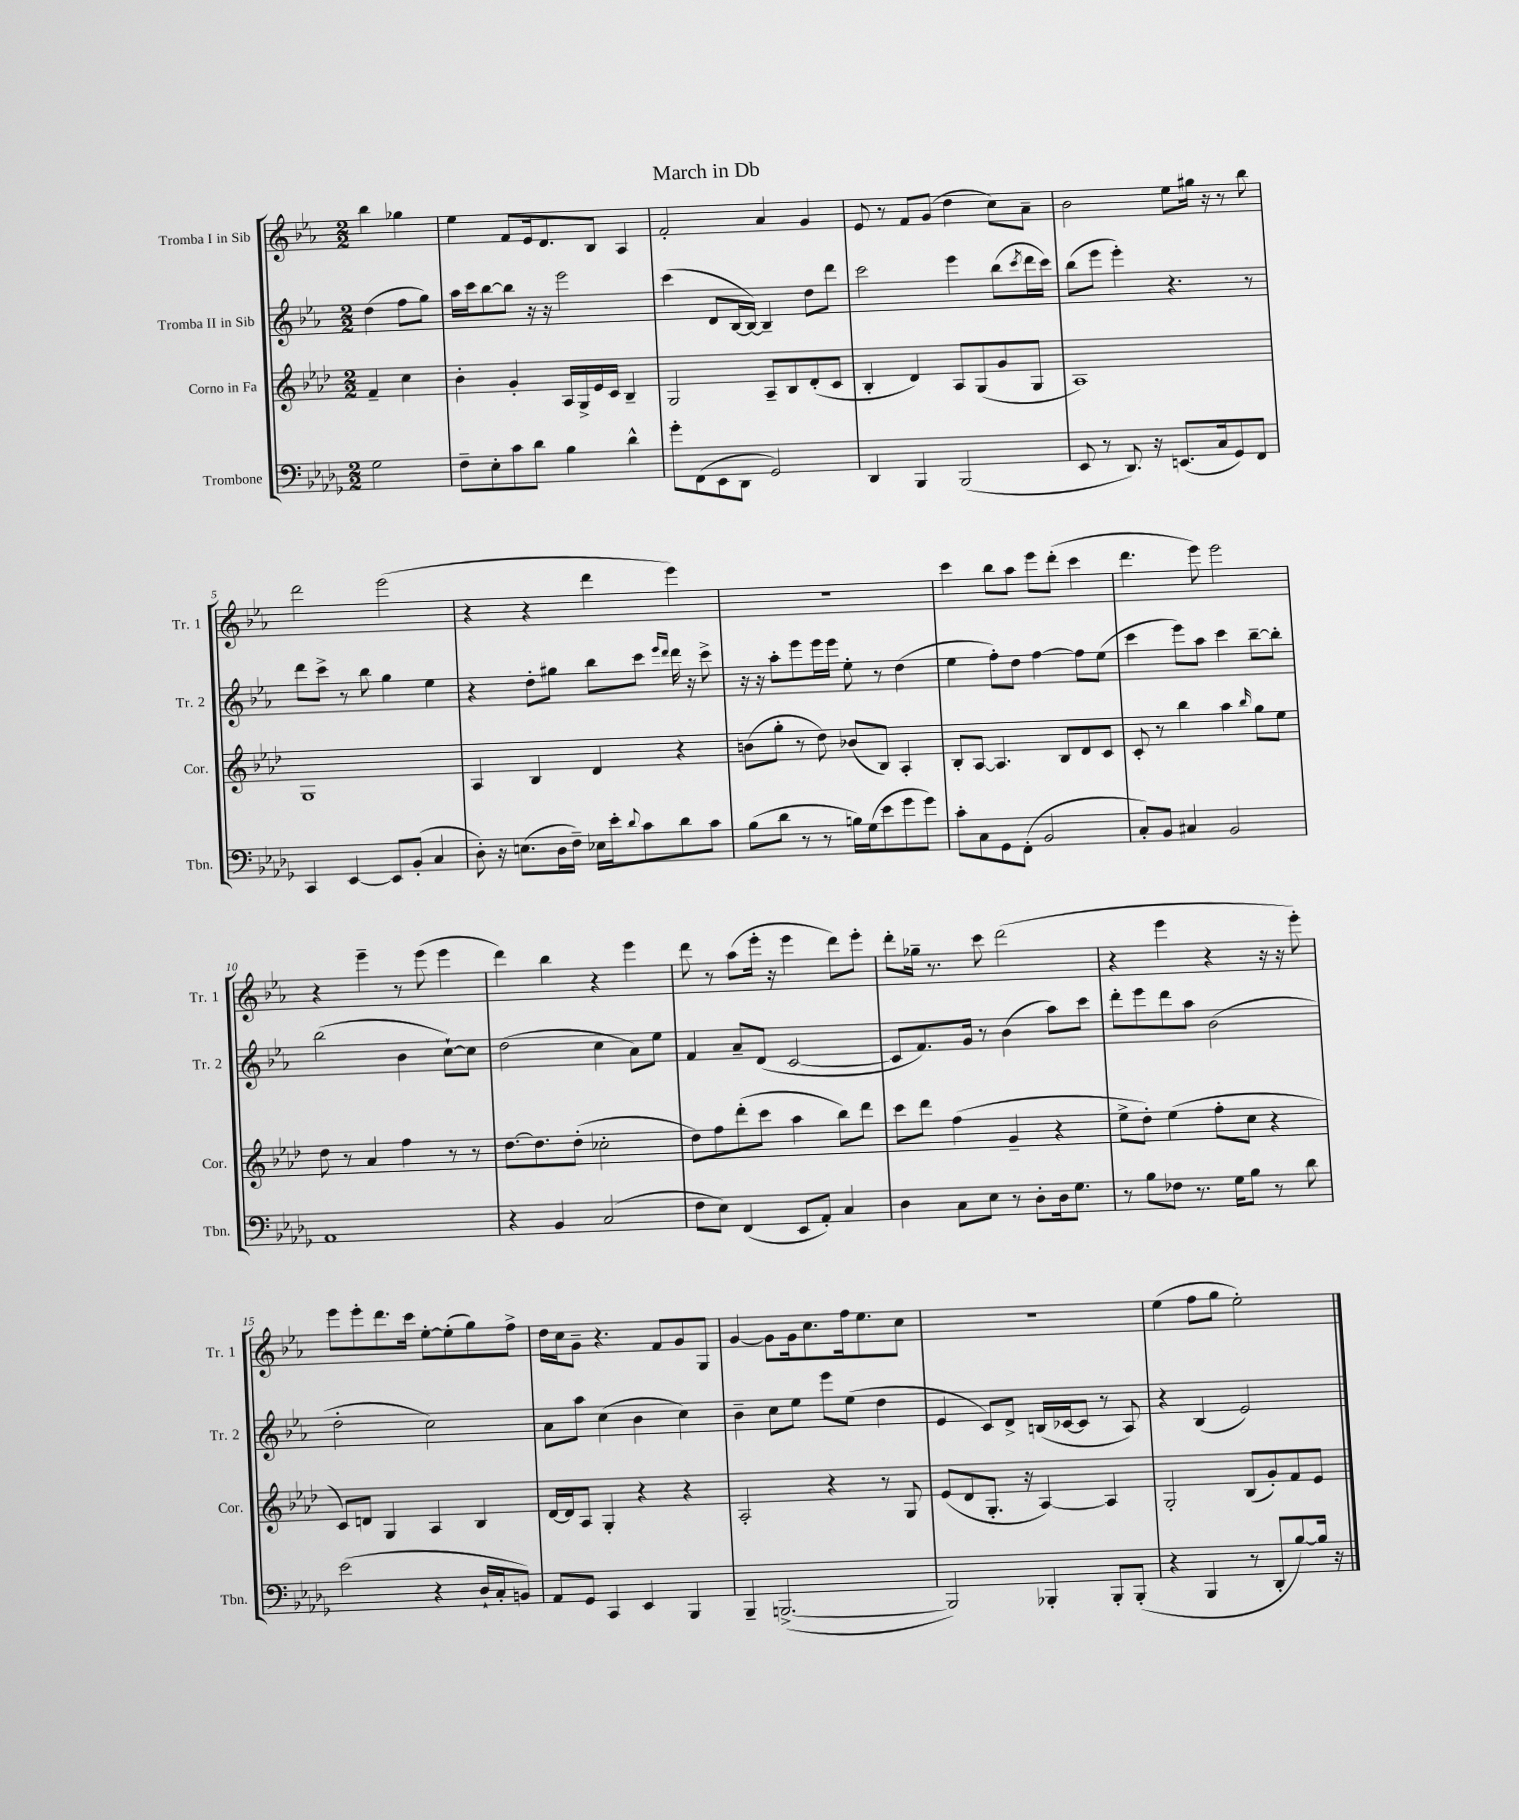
\header { title = "March in Db" }
<<
\new StaffGroup <<
\new Staff = "s0" \with { instrumentName = "Tromba I in Sib" shortInstrumentName = "Tr. 1" } {
    \clef treble \key ees \major \numericTimeSignature \time 2/2 \partial 2
    bes''4 ges''4 |
    ees''4 f'8 ees'16 d'8. bes8 aes4 |
    f'2-. aes'4 g'4 |
    ees'8 r8 f'8 g'8( d''4 c''8) aes'8-- |
    bes'2 ees''8 gis''16 r16 r8 bes''8 |
    d'''2 ees'''2( |
    r4 r4 d'''4 ees'''4) |
    R1 |
    c'''4 bes''8 aes''8 ees'''8 d'''8-.( c'''4 |
    d'''4. ees'''8) ees'''2 |
    r4 ees'''4-- r8 ees'''8( ees'''4 |
    d'''4) bes''4 r4 ees'''4 |
    d'''8 r8 aes''8( ees'''16-. r16 ees'''4 d'''8) ees'''8-. |
    d'''8-. ges''16-- r8. c'''8 d'''2( |
    r4 ees'''4 r4 r16 r16 ees'''8-.) |
    ees'''8 ees'''8-. d'''8. c'''16 ees''8~-. ees''8-.( g''8) f''8-> |
    d''16 c''16 g'8-- r4. f'8 g'8 g8 |
    g'4~ g'8 g'16 c''8. f''16 ees''8. c''8 |
    r1 |
    ees''4( f''8 g''8 ees''2-.) \bar "|." |
}
\new Staff = "s1" \with { instrumentName = "Tromba II in Sib" shortInstrumentName = "Tr. 2" } {
    \clef treble \key ees \major \numericTimeSignature \time 2/2 \partial 2
    d''4( f''8 g''8) |
    aes''16 c'''16 bes''8~ bes''8 r16 r16 ees'''2 |
    c'''4( d'8 bes16~ bes16~) bes4-- d''8 d'''8 |
    c'''2 ees'''4 bes''8( \acciaccatura { c'''8 } d'''16 c'''16) |
    bes''8( ees'''8 ees'''4-.) r4. r8 |
    d'''8 c'''8-> r8 bes''8 g''4 ees''4 |
    r4 d''8-. gis''8 bes''8 c'''8 \grace { ees'''16 d'''16 } d'''16 r16 c'''8-> |
    r16 r16 aes''8-. ees'''8 ees'''16 ees'''16 ees''8-. r8 d''4( |
    ees''4 f''8-.) d''8 f''4~ f''8 ees''8( |
    c'''4 ees'''8) aes''8 c'''4 bes''8~-- bes''8-. |
    bes''2( bes'4 c''8~-!) c''8 |
    d''2( c''4 aes'8) ees''8 |
    f'4 aes'8-- d'8( c'2~ |
    c'8 f'8.) g'16 r8 bes'4( aes''8) c'''8 |
    d'''8-. ees'''8 d'''8 aes''8 bes'2( |
    d''2-. c''2) |
    aes'8 aes''8 c''4( bes'4 c''4) |
    bes'4-- c''8 ees''8 ees'''8 ees''8( d''4 |
    ees'4 c'8) d'8-> b16( ces'16~ ces'8 r8 aes8) |
    r4 bes4( ees'2) \bar "|." |
}
\new Staff = "s2" \with { instrumentName = "Corno in Fa" shortInstrumentName = "Cor." } {
    \clef treble \key aes \major \numericTimeSignature \time 2/2 \partial 2
    f'4-- c''4 |
    bes'4-. g'4-. aes16 g16-> ees'16 c'16 bes4-- |
    g2 aes8-- bes8 des'8-.( c'8 |
    bes4-. des'4) aes8 g8( g'8 g8 |
    aes1) |
    g1 |
    aes4 bes4 des'4 r4 |
    b'8( g''8-. r8 des''8) bes'8( bes8) aes4-. |
    bes8-. aes8~ aes4. bes8 des'8 c'8 |
    c'8-. r8 bes''4 aes''4 \grace { bes''16 } g''8 ees''8 |
    des''8 r8 aes'4 f''4 r8 r8 |
    des''8.~ des''8. des''8-.( ces''2-. |
    des''8) f''8 des'''8-.( c'''8 aes''4 bes''8) des'''8 |
    c'''8 des'''8 f''4( g'4-- r4 |
    ees''8-> des''8-.) ees''4( f''8-. c''8 r4 |
    c'8) d'8 g4 aes4 bes4 |
    des'16~ des'16 aes8 g4-. r4 r4 |
    aes2-. r4 r8 g8 |
    ees'8( des'8 g8.-. r16 aes4~) aes4 |
    g2-. bes8( g'8-.) f'8 ees'8 \bar "|." |
}
\new Staff = "s3" \with { instrumentName = "Trombone" shortInstrumentName = "Tbn." } {
    \clef bass \key des \major \numericTimeSignature \time 2/2 \partial 2
    ges2 |
    f8-- ees8-. c'8 des'8 bes4 des'4-^ |
    ges'8-. f,8( ees,8 des,8 ges,2) |
    des,4 bes,,4 bes,,2( |
    ees,8 r8 des,8.) r16 e,8.( c16 ges,8) f,8 |
    c,4 ees,4~ ees,8 bes,8-.( c4 |
    des8-.) r16 e8.( des16 f16--) ees16 ees'16-. \appoggiatura { des'8 } c'8 des'8 c'8 |
    bes8( des'8 r8 r8 b16) ges16( ees'8 ges'8 ges'8) |
    c'8-. c8 ges,8 f,8-.( bes,2 |
    c8-.) bes,8 cis4 bes,2 |
    aes,1 |
    r4 bes,4 c2( |
    f8 ees8) f,4( ees,8 aes,8-.) c4 |
    des4 c8 ees8 r8 des8-. des16 ges8. |
    r8 bes8 fes8 r8. ges16 bes8 r8 des'8 |
    ees'2( r4 des16-! c16-. b,8) |
    aes,8 ges,8 c,4 ees,4 bes,,4 |
    bes,,4-- b,,2.~->( |
    b,,2) bes,,4-. bes,,8-. bes,,8-.( |
    r4 bes,,4 r8 des,8-. bes8~) bes16 r16 \bar "|." |
}
>>
>>
